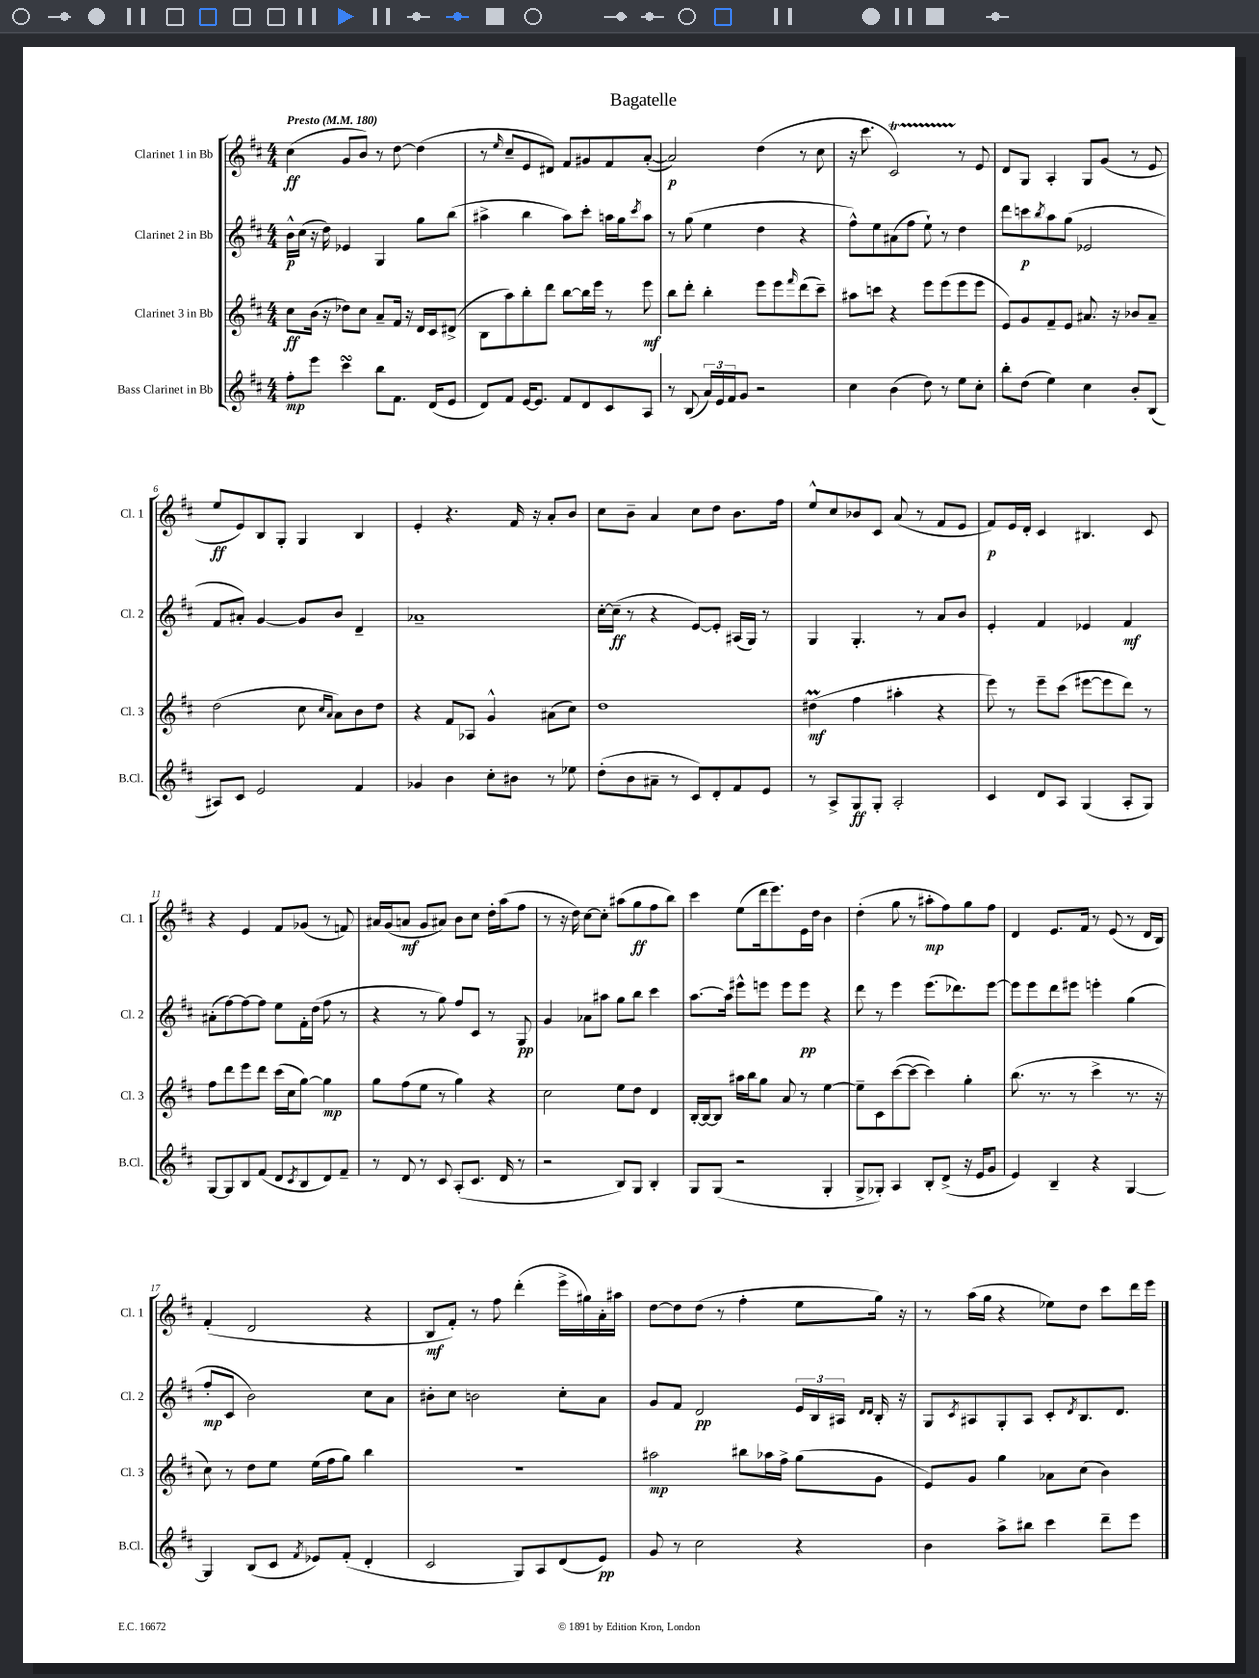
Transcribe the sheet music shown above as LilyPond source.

\header { title = "Bagatelle" }
<<
\new StaffGroup <<
\new Staff = "s0" \with { instrumentName = "Clarinet 1 in Bb" shortInstrumentName = "Cl. 1" } {
    \clef treble \key d \major \numericTimeSignature \time 4/4 \tempo "Presto" 4 = 180
    cis''4\ff( g'8 b'8) r8 d''8~ d''4( |
    r8 \grace { e''16 } cis''8-- e'8 dis'8) fis'8 gis'8 fis'8 a'8~-.( |
    a'2\p) d''4( r8 cis''8 |
    r16 cis'''8. cis'2\startTrillSpan) r8\stopTrillSpan e'8 |
    d'8 g8 a4-. g8 g'8( r8 e'8 |
    e''8\ff e'8) b8 g8-. g4 b4 |
    e'4-. r4. fis'16 r16 a'8-. b'8 |
    cis''8 b'8-- a'4 cis''8 d''8 b'8. fis''16 |
    e''8-^ cis''8 bes'8 cis'8 a'8( r8 fis'8 e'8 |
    fis'8\p) e'16 d'16-. cis'4 bis4. cis'8 |
    r4 e'4 fis'8 ges'8( r8 f'8) |
    ais'16 g'16( a'8\mf g'8 ais'8) b'8 cis''8 d''16-. a''16( fis''8 |
    r8 r16 d''16) cis''8~ cis''8-. ais''8( g''8\ff fis''8 b''8) |
    cis'''4 e''8( d'''16 e'''8.) e'16 d''16 b'4 |
    d''4-.( g''8 r8 ais''8-.\mp fis''8) g''8 fis''8 |
    d'4 e'8. fis'16 r8 e'8( r8 d'16 b16) |
    fis'4-.( d'2 r4 |
    b8\mf fis'8-.) r8 fis''8 d'''4-.( e'''16-> gis''16) a'16-. ais''16 |
    d''8~ d''8 d''8( r8 fis''4-. e''8 g''16) r16 |
    r8 a''16( g''16 r4 ees''8) d''8 cis'''8 d'''16 e'''16 \bar "|." |
}
\new Staff = "s1" \with { instrumentName = "Clarinet 2 in Bb" shortInstrumentName = "Cl. 2" } {
    \clef treble \key d \major \numericTimeSignature \time 4/4
    b'16-^\p cis''16( r16 d''16) ees'4 g4 g''8 b''8( |
    ais''4-> b''4 ais''8) cis'''8-. a''16 g''16 \acciaccatura { cis'''8 } a''8 |
    r8 g''8( e''4 d''4 r4 |
    fis''8-^) e''8 ais'8( fis''8 e''8-!) r8 d''4 |
    d'''8 c'''8\p \acciaccatura { b''8 } a''8 g''8( ees'2 |
    fis'8 ais'8-.) g'4~ g'8 b'8 d'4-- |
    aes'1-- |
    cis''16~-. cis''16--\ff( r8 r4 e'8~) e'8-. ais16( g16) r8 |
    g4 g4.-. r8 a'8 b'8 |
    e'4-. fis'4 ees'4 fis'4\mf |
    ais'8-.( fis''8~) fis''8~ fis''8 e''8 fis'16-. d''16( fis''8 r8 |
    r4 r8 g''8) fis''8 cis'8 r8 g8\pp |
    g'4 aes'8 ais''8 g''8 b''8 cis'''4 |
    a''8.~ a''16 eis'''8-^ e'''8 e'''8 e'''8\pp r4 |
    d'''8 r8 e'''4 e'''8.( des'''8.) e'''8~ |
    e'''8 e'''8 d'''8 eis'''8 e'''4-. g''4( |
    fis''8-.\mp cis'8 b'2) cis''8 a'8 |
    bis'8-. cis''8 b'2 cis''8-. a'8 |
    g'8 fis'8 d'2\pp \tuplet 3/2 { e'16 b16 ais16 } \grace { d'16 d'16 } b16-. r16 |
    g8 \acciaccatura { cis'8 } ais8 g8-. ais8 cis'8-. \acciaccatura { d'8 } b8. d'8. \bar "|." |
}
\new Staff = "s2" \with { instrumentName = "Clarinet 3 in Bb" shortInstrumentName = "Cl. 3" } {
    \clef treble \key d \major \numericTimeSignature \time 4/4
    cis''8\ff b'16( r16 des''8) cis''8 a'8-- fis'16 r16 d'16 cis'16 dis'8->( |
    b8 a''8) b''8-. d'''8 b''8~ b''16 e'''16 r8 e'''8\mf |
    b''8 d'''8-. b''4-. e'''8 e'''8 \grace { fis'''16 } d'''8( cis'''8--) |
    ais''8 c'''8 r4 e'''8 e'''8( e'''8 e'''8 |
    e'8) g'8 fis'8-- e'8 ais'8. r16 bes'8 ais'8-- |
    d''2( cis''8 \grace { cis''16 a'16 } a'8) b'8 d''8 |
    r4 fis'8 aes8 g'4-^ ais'8( cis''8) |
    d''1 |
    dis''4\prall\mf( fis''4 ais''4-. r4 |
    e'''8) r8 e'''8-- cis'''8( eis'''8~ eis'''8 d'''8) r8 |
    fis''8 d'''8 e'''8 d'''8 cis'''16( cis''16 g''8~) g''4\mp |
    g''8 fis''8( e''8 r8 g''4) r4 |
    cis''2 e''8 d''8 d'4 |
    b16~-. b16~ b8 ais''16 b''16 g''8 a'8 r8 e''4~ |
    e''8-- cis'8 cis'''8~( cis'''8~ cis'''4) g''4-. |
    b''8.( r8. r8 cis'''4-> r8. r16 |
    cis''8) r8 d''8 e''8 e''16( fis''16 g''8) b''4 |
    R1 |
    ais''2\mp bis''8 aes''16 fis''16-> g''8( g'8 |
    e'8) g'8 g''4 aes'8 cis''8( b'4) \bar "|." |
}
\new Staff = "s3" \with { instrumentName = "Bass Clarinet in Bb" shortInstrumentName = "B.Cl." } {
    \clef treble \key d \major \numericTimeSignature \time 4/4
    fis''8-.\mp e'''8 cis'''4\turn b''8 fis'8. d'16( e'8 |
    d'8) fis'8 e'16~ e'8. fis'8 d'8 cis'8 a8 |
    r8 b8( \tuplet 3/2 { a'16) e'16 fis'16 } g'8 r2 |
    cis''4 b'4( d''8) r8 e''8 cis''8-. |
    b''8-. d''8( e''4) cis''4 b'8-. b8( |
    ais8) cis'8 e'2 fis'4 |
    ges'4 b'4 cis''8-. bis'8 r8 ees''8 |
    d''8-.( b'8 ais'8-- r8 cis'8) d'8-. fis'8 e'8 |
    r8 a8-> g8\ff g8-. a2-. |
    cis'4 d'8 a8 g4( a8-. g8) |
    g8~ g8 b8 fis'8( d'8 \acciaccatura { cis'8 } b8 d'8) fis'8-- |
    r8 d'8 r8 cis'8 a8-.( cis'8. d'16 r8 |
    r2 b8) g8 b4-. |
    g8 g8( r2 g4-. |
    g8-> ges8-.) a4 b8-. d'8->( r16 e'16 g'8 |
    e'4) b4-- r4 g4~ |
    g4 b8( cis'8 \acciaccatura { fis'8 } ees'8) fis'8-.( d'4-. |
    cis'2 g8) a8 d'8( e'8\pp) |
    g'8 r8 cis''2 r4 |
    b'4 a''8-> bis''8 cis'''4 d'''8-- e'''8 \bar "|." |
}
>>
>>
